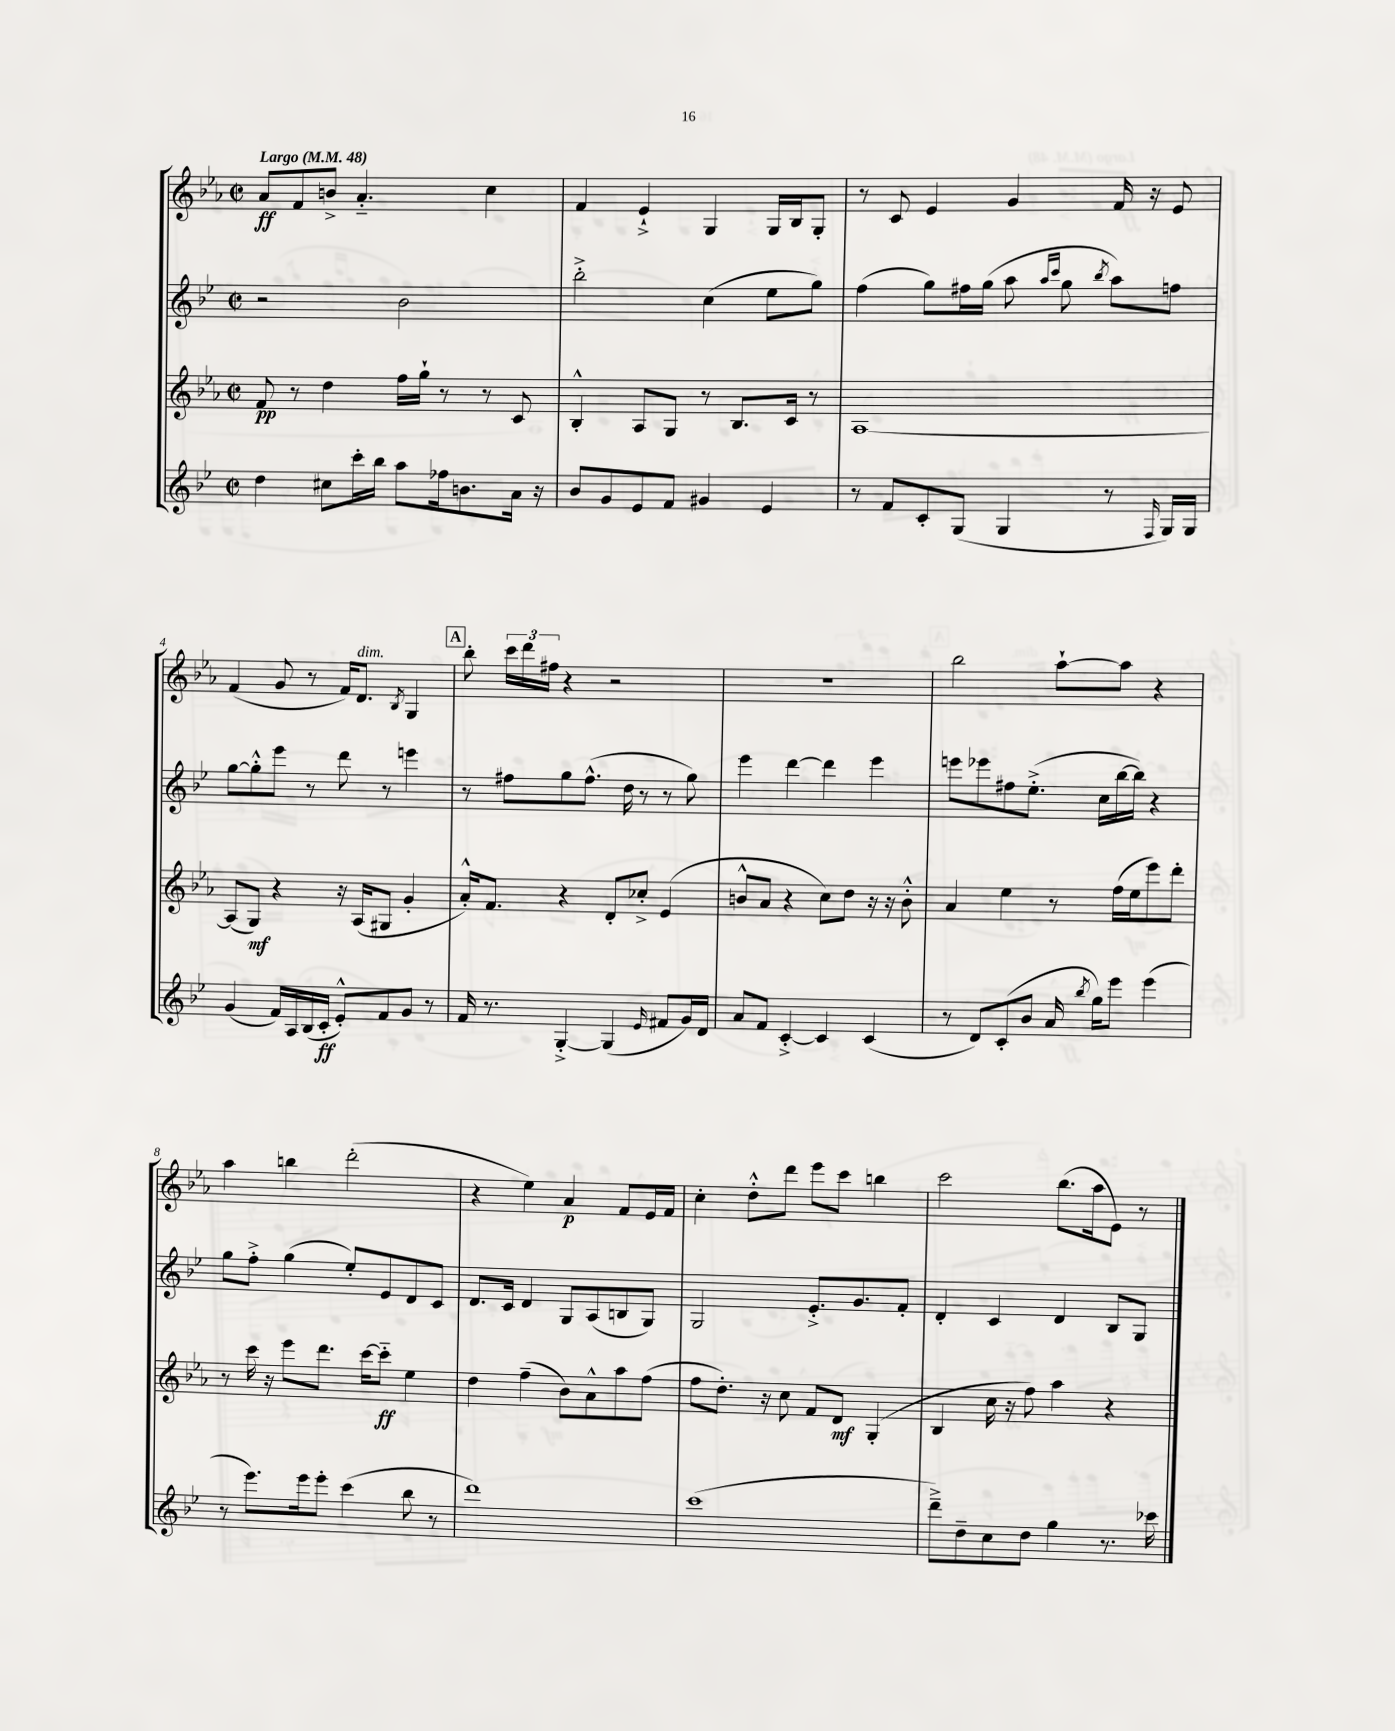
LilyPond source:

<<
\new StaffGroup <<
\new Staff = "s0" {
    \clef treble \key ees \major \defaultTimeSignature \time 2/2 \tempo "Largo" 4 = 48
    \autoBeamOff aes'8[\ff f'8 b'8]-> aes'4.-_ c''4 |
    f'4 ees'4-!-> g4 g16[ bes16 g8]-. |
    r8 c'8 ees'4 g'4 f'16 r16 ees'8 |
    f'4( g'8 r8 f'16[) d'8.]^\markup { \italic "dim." } \acciaccatura { bes8 } g4 |
    \mark \markup { \box "A" } bes''8-. \tuplet 3/2 { c'''16[ d'''16 fis''16] } r4 r2 |
    r1 |
    bes''2 aes''8[~-! aes''8] r4 |
    aes''4 b''4 d'''2-.( |
    r4 ees''4) aes'4\p f'8[ ees'16 f'16] |
    c''4-. d''8[-.-^ d'''8] ees'''8[ c'''8] b''4 |
    c'''2 bes''8.[( aes''16 ees'8]) r8 \bar "|." |
}
\new Staff = "s1" {
    \clef treble \key bes \major \defaultTimeSignature \time 2/2
    \autoBeamOff r2 bes'2 |
    bes''2-.-> c''4( ees''8[ g''8]) |
    f''4( g''8[) fis''16 g''16]( a''8 \grace { a''16[ c'''16] } g''8 \acciaccatura { bes''8 } a''8[) f''8] |
    g''8[~ g''8-.-^ ees'''8] r8 d'''8 r8 e'''4 |
    \mark \markup { \box "A" } r8 fis''8[ g''8 fis''8.]-^( d''16 r8 r8 g''8) |
    ees'''4 d'''4~ d'''4 ees'''4 |
    e'''8[ ees'''8 fis''8 ees''8.]-.->( c''16[ bes''16~ bes''16]) r4 |
    g''8[ f''8]-.-> g''4( ees''8[-.) ees'8 d'8 c'8] |
    d'8.[ c'16] d'4 g8[ a8( b8 g8]) |
    g2 ees'8.[-.-> g'8. f'8]-. |
    d'4-. c'4 d'4 bes8[ g8] \bar "|." |
}
\new Staff = "s2" {
    \clef treble \key ees \major \defaultTimeSignature \time 2/2
    \autoBeamOff f'8\pp r8 d''4 f''16[ g''16]-! r8 r8 c'8 |
    bes4-.-^ aes8[ g8] r8 bes8.[ c'16] r8 |
    aes1~ |
    aes8[( g8]\mf) r4 r16 aes16[( gis8] g'4-. |
    \mark \markup { \box "A" } aes'16[-.-^) f'8.] r4 d'8[-. ces''8]-.-> ees'4( |
    b'8[-^ aes'8] r4 c''8[) d''8] r16 r16 b'8-.-^ |
    aes'4 ees''4 r8 f''16[( ees''16 ees'''8) d'''8]-. |
    r8 c'''16 r16 ees'''8[ d'''8.] c'''16[~ c'''8]-_\ff ees''4 |
    d''4 f''4--( bes'8[) aes'8-^ aes''8 f''8]( |
    f''8[ d''8.]-.) r16 c''8 f'8[ d'8]\mf g4-.( |
    bes4 c''16 r16 f''8) aes''4 r4 \bar "|." |
}
\new Staff = "s3" {
    \clef treble \key bes \major \defaultTimeSignature \time 2/2
    \autoBeamOff d''4 cis''8[ c'''16-. bes''16] a''8[ fes''16 b'8. a'16] r16 |
    bes'8[ g'8 ees'8 f'8] gis'4 ees'4 |
    r8 f'8[ c'8-. g8]( g4 r8 \grace { f16 } g16[) g16] |
    g'4( f'16[) a16 bes16( c'16]-.\ff ees'8[-.-^) f'8 g'8] r8 |
    \mark \markup { \box "A" } f'16 r8. g4~-.-> g4( \grace { ees'16 } fis'8[ g'16) d'16] |
    a'8[ f'8] c'4~-.-> c'4 c'4( |
    r8 d'8[) c'8-.( bes'8] a'16 \acciaccatura { bes''8 } g''16[) ees'''8] ees'''4( |
    r8 ees'''8.[) ees'''16 ees'''8]-. c'''4( bes''8 r8 |
    d'''1) |
    c'''1( |
    d'''8[--->) d''8-- c''8 d''8] g''4 r8. ces'''16 \bar "|." |
}
>>
>>
